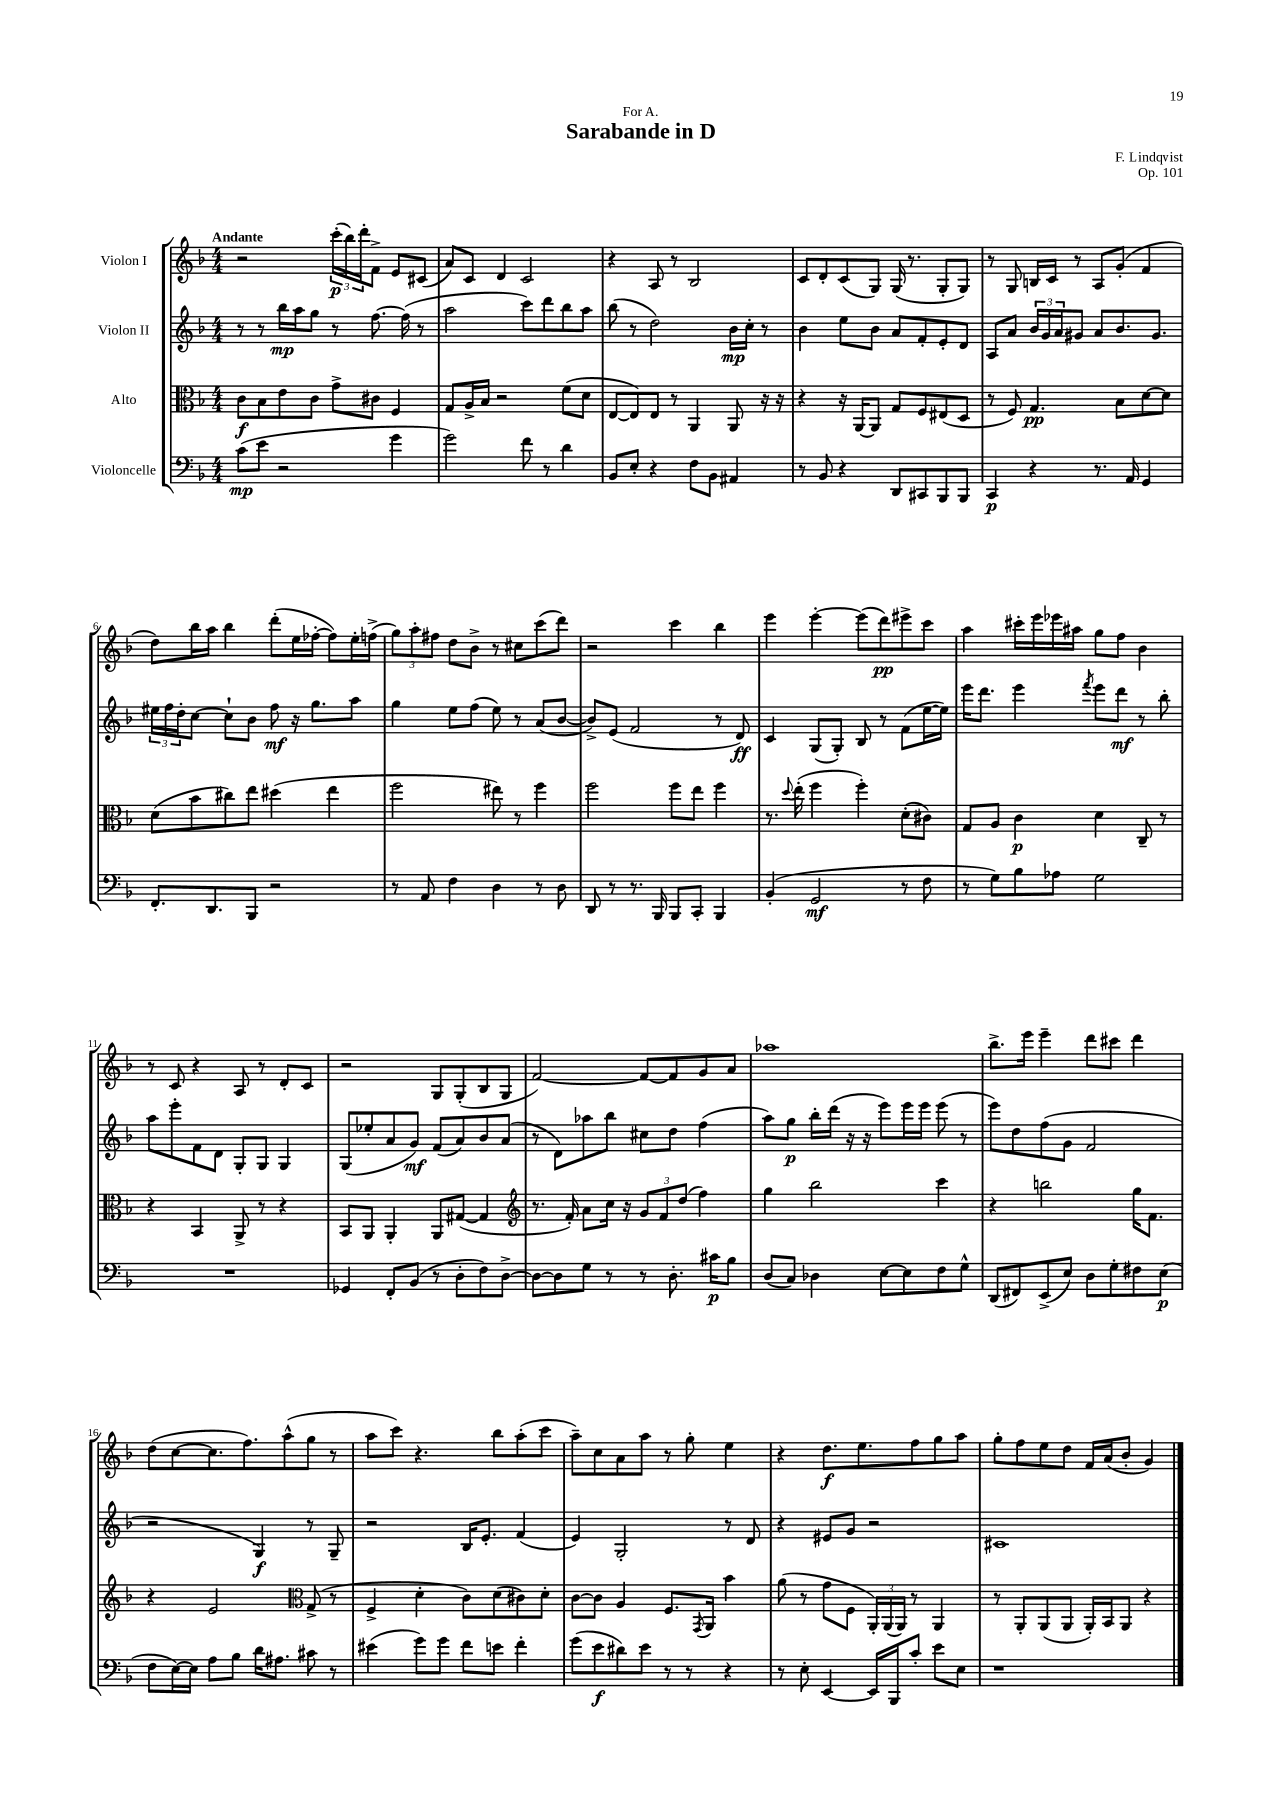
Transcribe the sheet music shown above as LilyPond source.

\header { title = "Sarabande in D" composer = "F. Lindqvist" dedication = "For A." opus = "Op. 101" }
<<
\new StaffGroup <<
\new Staff = "s0" \with { instrumentName = "Violon I" } {
    \clef treble \key f \major \numericTimeSignature \time 4/4 \tempo "Andante"
    r2 \tuplet 3/2 { c'''16-.\p( bes''16) d'''16-. } f'8-> e'8 cis'8( |
    a'8) c'8 d'4 c'2 |
    r4 a8 r8 bes2 |
    c'8 d'8-. c'8( g8) g16( r8. g8-. g8) |
    r8 g8 b16 c'16 r8 a8 g'8-.( f'4 |
    d''8) bes''16 a''16 bes''4 d'''8-.( e''16 fes''16~-. fes''8) e''16-. f''16->( |
    \tuplet 3/2 { g''8) a''8-. fis''8 } d''8 bes'8-> r8 cis''8 c'''8( d'''8) |
    r2 c'''4 bes''4 |
    e'''4 e'''4~-. e'''8( d'''8\pp) eis'''8-> c'''8 |
    a''4 cis'''16-. e'''16 ees'''16 ais''16 g''8 f''8 bes'4 |
    r8 c'8 r4 a8 r8 d'8-. c'8 |
    r2 g8 g8-.( bes8 g8 |
    f'2~) f'8~ f'8 g'8 a'8 |
    aes''1 |
    bes''8.-> e'''16 e'''4-- d'''8 cis'''8 d'''4 |
    d''8( c''8~ c''8. f''8.) a''8-^( g''8 r8 |
    a''8 c'''8) r4. bes''8 a''8-.( c'''8 |
    a''8--) c''8 a'8 a''8 r8 g''8-. e''4 |
    r4 d''8.\f e''8. f''8 g''8 a''8 |
    g''8-. f''8 e''8 d''8 f'16 a'16( bes'8-. g'4) \bar "|." |
}
\new Staff = "s1" \with { instrumentName = "Violon II" } {
    \clef treble \key f \major \numericTimeSignature \time 4/4
    r8 r8 bes''16\mp a''16 g''8 r8 f''8.~ f''16( r8 |
    a''2 c'''8) d'''8 bes''8 a''8 |
    bes''8( r8 d''2) bes'16\mp c''16-. r8 |
    bes'4 e''8 bes'8 a'8 f'8-. e'8-. d'8 |
    a8 a'8 \tuplet 3/2 { bes'16 g'16 a'16 } gis'8 a'8 bes'8. gis'8. |
    \tuplet 3/2 { eis''16 f''16 d''16-. } c''8~ c''8-! bes'8 f''8\mf r16 g''8. a''8 |
    g''4 e''8 f''8( e''8) r8 a'8( bes'8~ |
    bes'8->) e'8( f'2 r8 d'8\ff) |
    c'4 g8( g8-.) bes8 r8 f'8( e''16~ e''16) |
    e'''16 d'''8. e'''4 \acciaccatura { f'''8 } e'''8 d'''8\mf r8 bes''8-. |
    a''8 e'''8-. f'8 d'8 g8-. g8 g4 |
    g8( ees''8-. a'8 g'8\mf) f'8( a'8) bes'8 a'8( |
    r8 d'8) aes''8 bes''8 cis''8 d''8 f''4( |
    a''8) g''8\p bes''16-. d'''16( r16 r16 e'''8) e'''16 e'''16 e'''8( r8 |
    e'''8) d''8 f''8( g'8 f'2 |
    r2 g4\f) r8 g8-- |
    r2 bes16 e'8.-. f'4( |
    e'4) g2-. r8 d'8 |
    r4 eis'8 g'8 r2 |
    cis'1 \bar "|." |
}
\new Staff = "s2" \with { instrumentName = "Alto" } {
    \clef alto \key f \major \numericTimeSignature \time 4/4
    c'8\f bes8 e'8 c'8 g'8-> cis'8 f4 |
    g8 a16-> bes16 r2 f'8( d'8 |
    e8~ e8) e8 r8 a,4 a,8 r16 r16 |
    r4 r16 a,16~ a,8 g8 f8 eis8( d8 |
    r8 f8) g4.\pp bes8 d'8~ d'8 |
    d'8( bes'8 cis''8) e''8 dis''4( e''4 |
    f''2 eis''8) r8 f''4 |
    f''2 f''8 e''8 f''4 |
    r8. \appoggiatura { d''8 } e''16-.( f''4 f''4-.) d'8-.( cis'8) |
    g8 a8 c'4\p d'4 c8-- r8 |
    r4 bes,4 a,8-> r8 r4 |
    bes,8 a,8 a,4-. a,8 gis8~( gis4 |
    \clef treble r8. f'16-.) a'8 c''16 r16 \tuplet 3/2 { g'8 f'8 d''8( } f''4) |
    g''4 bes''2 c'''4 |
    r4 b''2 g''16 f'8. |
    r4 e'2 \clef alto g8->( r8 |
    f4-> d'4-. c'8) d'8( cis'8) d'8-. |
    c'8~ c'8 a4 f8. \acciaccatura { g,8 } a,16 bes'4 |
    a'8( r8 g'8 f8 \tuplet 3/2 { a,16-.) a,16( a,16) } r8 a,4 |
    r8 a,8-. a,8( a,8 a,16-.) bes,16 a,8 r4 \bar "|." |
}
\new Staff = "s3" \with { instrumentName = "Violoncelle" } {
    \clef bass \key f \major \numericTimeSignature \time 4/4
    c'8\mp( e'8 r2 g'4 |
    g'2) f'8 r8 d'4 |
    bes,8 e8-. r4 f8 bes,8 ais,4 |
    r8 bes,8 r4 d,8 cis,8 bes,,8 bes,,8 |
    c,4\p r4 r8. a,16 g,4 |
    f,8.-. d,8. bes,,8 r2 |
    r8 a,8 f4 d4 r8 d8 |
    d,8 r8 r8. bes,,16 bes,,8 c,8-. bes,,4 |
    bes,4-.( g,2\mf r8 f8 |
    r8 g8) bes8 aes8 g2 |
    R1 |
    ges,4 f,8-. bes,8( r8 d8-. f8) d8~-> |
    d8~ d8 g8 r8 r8 d8.-. cis'16\p bes8 |
    d8( c8) des4 e8~ e8 f8 g8-^ |
    d,8( fis,8) e,8->( e8) d8 g8-. fis8 e8\p( |
    f8 e16~) e16 a8 bes8 d'16 ais8. cis'8 r8 |
    eis'4( g'8) g'8 f'8 e'8 f'4-. |
    g'8( e'8\f dis'8) e'8 r8 r8 r4 |
    r8 e8-. e,4~ e,16 bes,,16 c'8-. e'8 e8 |
    r1 \bar "|." |
}
>>
>>
